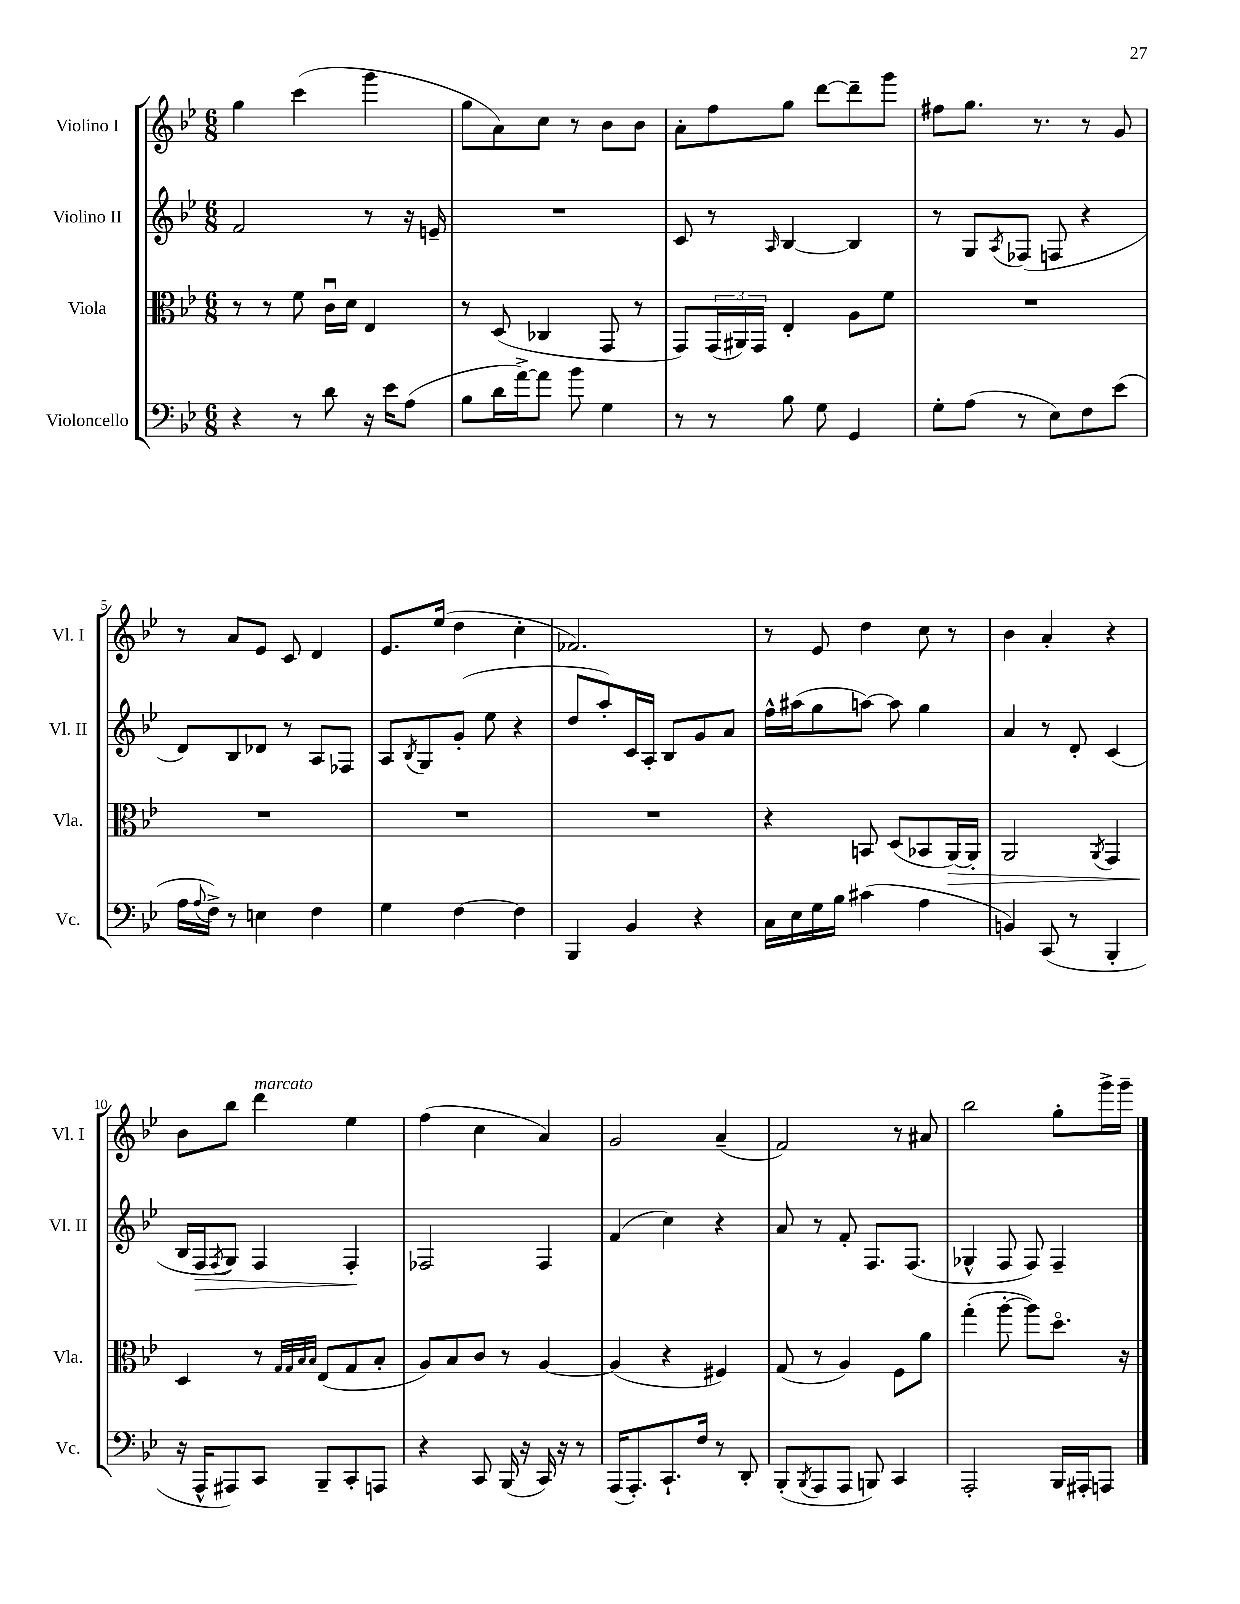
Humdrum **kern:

**kern	**kern	**kern	**kern
*staff4	*staff3	*staff2	*staff1
*clefF4	*clefC3	*clefG2	*clefG2
*k[b-e-]	*k[b-e-]	*k[b-e-]	*k[b-e-]
*M6/8	*M6/8	*M6/8	*M6/8
4r	8r	2f	4gg
.	8r	.	.
8r	8f	.	(4ccc
8d	16cu	.	.
.	16d	.	.
16r	4E-	8r	4ggg
16e-	.	.	.
(8A	.	16r	.
.	.	16e~	.
=	=	=	=
8B-	8r	2.r	8gg
16d	(8D	.	8a)
[16a^)	.	.	.
8a]	4C-	.	8cc
8b-	.	.	8r
4G	8GG	.	8b-
.	8r	.	8b-
=	=	=	=
8r	8GG)	8c	8a'
8r	(24GG	8r	8ff
.	24AA#)	.	.
.	24GG	.	.
.	.	16qqA	.
8B-	4E-'	[4B-	8gg
8G	.	.	[8ddd
4GG	8A	4B-]	8ddd~]
.	8f	.	8ggg
=	=	=	=
8G'	2.r	8r	8ff#
(8A	.	8G	8.gg
.	.	8qA	.
8r	.	(8F-	.
.	.	.	8.r
8E-)	.	8F	.
8F	.	4r	8r
(8e-	.	.	8g
=	=	=	=
16A	2.r	8d)	8r
8qqA	.	.	.
16F^)	.	.	.
8r	.	8B-	8a
4E	.	8d-	8e-
.	.	8r	8c
4F	.	8A	4d
.	.	8F-	.
=	=	=	=
4G	2.r	8A	8.e-
.	.	8qB-	.
.	.	8G	.
.	.	.	(16ee-
[4F	.	(8g'	4dd
.	.	8ee-	.
4F]	.	4r	4cc'
=	=	=	=
4BBB-	2.r	8dd	2.f-)
.	.	8aa')	.
4BB-	.	16c	.
.	.	16A'	.
.	.	8B-	.
4r	.	8g	.
.	.	8a	.
=	=	=	=
16C	4r	16ff^^	8r
16E-	.	(16aa#	.
16G	.	8gg	8e-
16B-	.	.	.
(4c#	8BB	[8aa)	4dd
.	(8D	8aa]	.
4A	8BB-	4gg	8cc
.	[16AA)	.	8r
.	16AA']	.	.
=	=	=	=
4BB)	2AA	4a	4b-
(8CC	.	8r	4a'
8r	.	8d'	.
.	8qAA	.	.
4BBB-'	4GG	(4c	4r
=	=	=	=
16r	4D	16B-	8b-
16AAA^^	.	16F	.
.	.	8qF	.
8AAA#)	.	8G)	8bb-
8CC	8r	4F	4ddd
.	32qqG	.	.
.	32qqG	.	.
.	32qqB-	.	.
.	32qqB-	.	.
8BBB-~	(8E-	.	.
8CC'	8G	4F'	4ee-
8AAA	8B-'	.	.
=	=	=	=
4r	8A)	2F-	(4ff
.	8B-	.	.
8CC	8c	.	4cc
(16BBB-	8r	.	.
16r	.	.	.
16CC)	[4A	4F-	4a)
16r	.	.	.
8r	.	.	.
=	=	=	=
(16AAA	(4A]	(4f	2g
8.AAA')	.	.	.
8.CC`	4r	4cc)	.
16F	.	.	.
8r	4F#)	4r	(4a~
8DD'	.	.	.
=	=	=	=
(8BBB-'	(8G	8a	2f)
8qBBB-	.	.	.
8AAA	8r	8r	.
8AAA	4A)	8f'	.
8BBB)	.	8.F	.
4CC	8F	.	8r
.	.	(8.F	.
.	8a	.	8a#
=	=	=	=
2AAA'	(4gg'	4G-^^	2bb-
.	[8aa'	8F	.
.	8aa])	8F)	.
16BBB-	8.ddo	4F~	8gg'
16AAA#'	.	.	.
8AAA	.	.	16ggg^
.	16r	.	16ggg~
==	==	==	==
*-	*-	*-	*-
